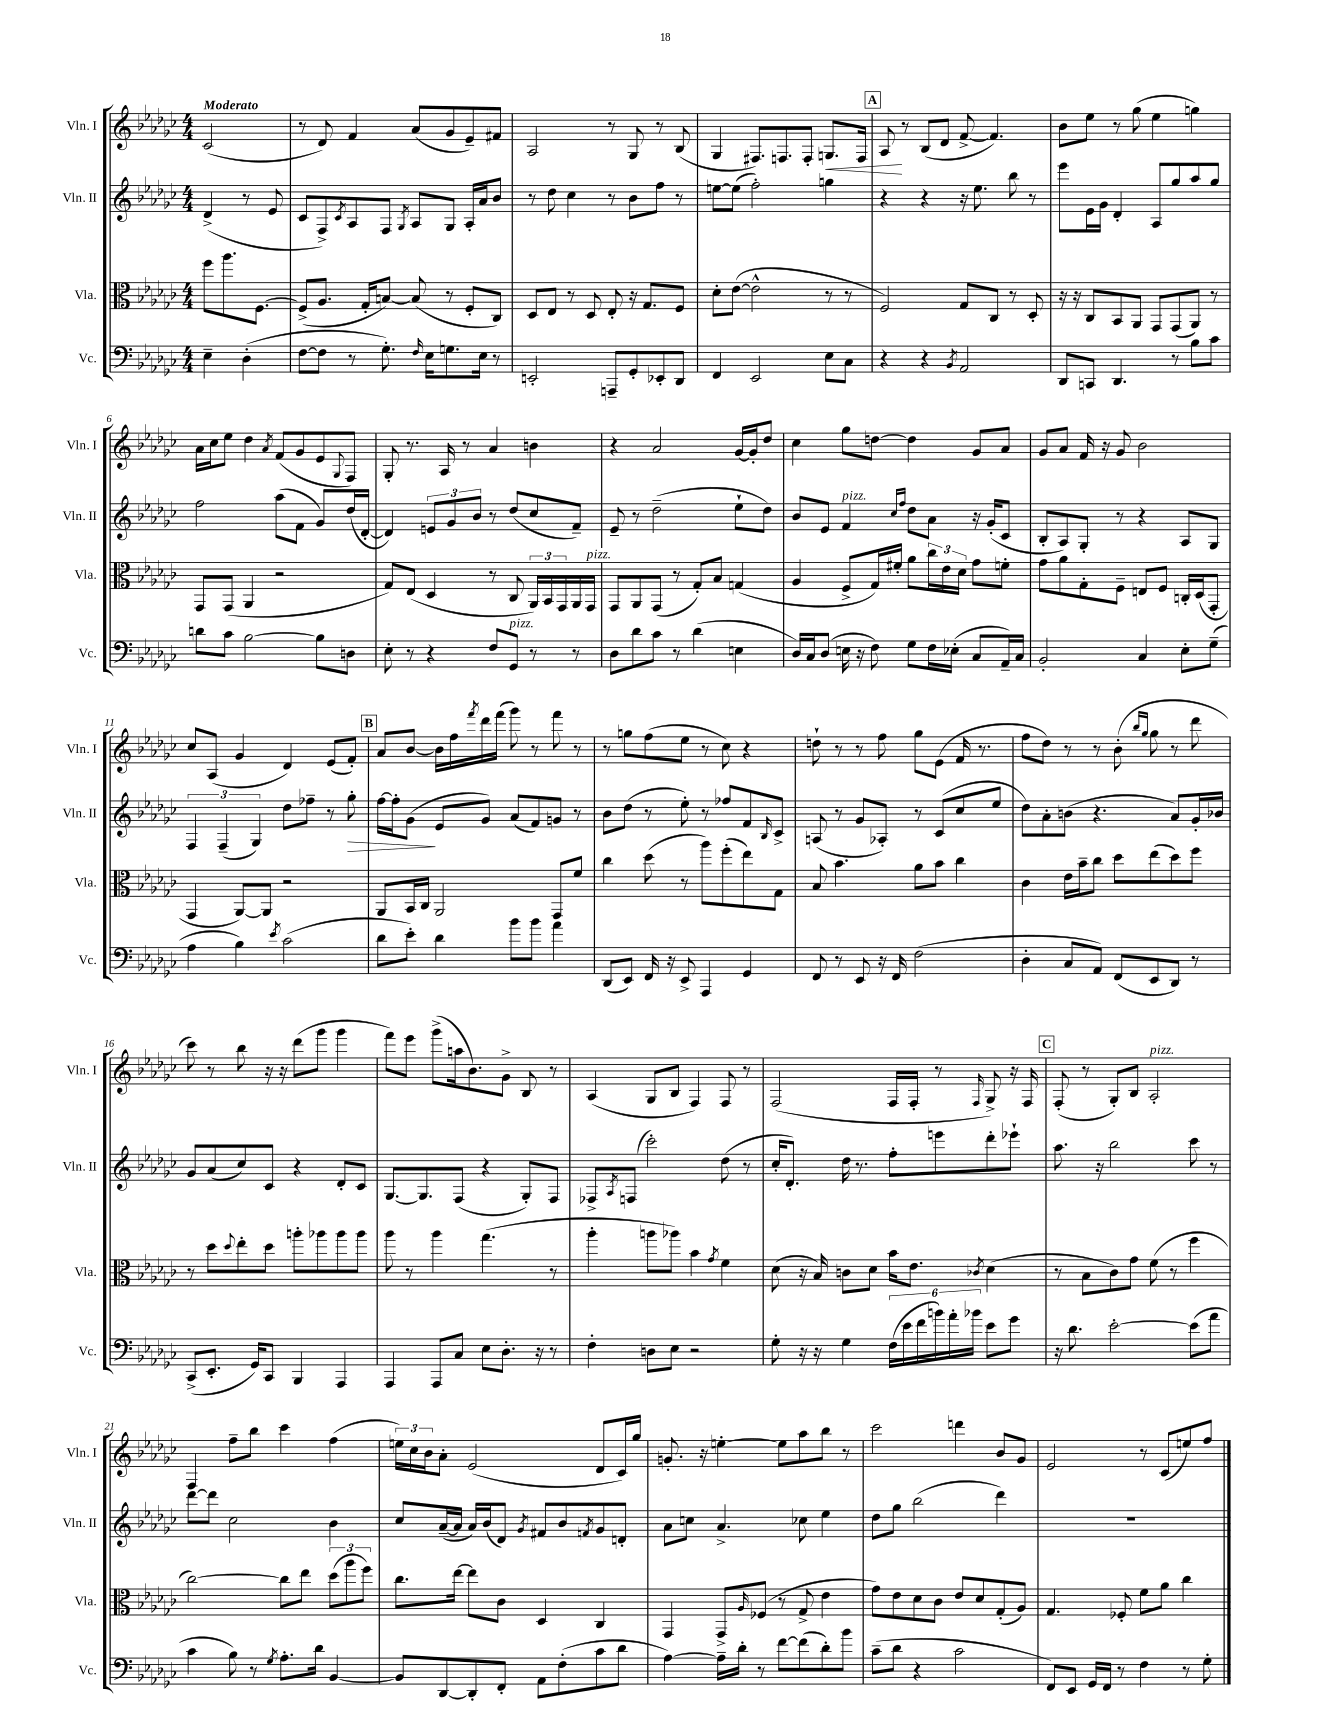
<<
\new StaffGroup <<
\new Staff = "s0" \with { instrumentName = "Vln. I" shortInstrumentName = "Vln. I" } {
    \clef treble \key ges \major \numericTimeSignature \time 4/4 \partial 2 \tempo "Moderato"
    ces'2( |
    r8 des'8) f'4 aes'8( ges'8 ees'8--) fis'8 |
    aes2 r8 ges8 r8 bes8( |
    ges4 fis8.) f8. f8-. g8.\< f16 |
    \mark \markup { \box "A" } aes8\! r8 bes8( des'8 f'8~-> f'4.) |
    bes'8 ees''8 r8 ges''8( ees''4 g''4) |
    aes'16 ces''16 ees''8 des''4 \acciaccatura { aes'8 } f'8( ges'8 ees'8 \appoggiatura { ges8 } f8) |
    ges8-. r8. aes16 r8 aes'4 b'4 |
    r4 aes'2 ges'16~ ges'16-. des''8 |
    ces''4 ges''8 d''8~ d''4 ges'8 aes'8 |
    ges'8 aes'8 f'16 r16 ges'8 bes'2 |
    ces''8 aes8( ges'4 des'4) ees'8( f'8-.) |
    \mark \markup { \box "B" } aes'8 bes'8~ bes'16 f''16 \acciaccatura { f'''8 } des'''16 f'''16( ges'''8) r8 f'''8 r8 |
    r8 g''8 f''8( ees''8 r8 ces''8) r4 |
    d''8-! r8 r8 f''8 ges''8 ees'8( f'16 r8. |
    f''8 des''8) r8 r8 bes'8-.( \grace { bes''16 ges''16 } ges''8 r8 des'''8 |
    ces'''8) r8 bes''8 r16 r16 des'''8( ges'''8 ges'''4 |
    f'''8) ees'''8 ges'''8->( a''16 bes'8.) ges'8-> bes8 r8 |
    aes4( ges8 bes8 f4) f8 r8 |
    f2( f16 f16-. r8 \grace { f16 } ges8->) r16 f16 |
    \mark \markup { \box "C" } f8-.( r8 ges8-.) bes8 aes2-.^\markup { \italic "pizz." } |
    f4 f''8-- bes''8 ces'''4 f''4( |
    \tuplet 3/2 { e''16) ces''16 bes'16 } aes'8-. ees'2( des'8 ces'16) ges''16 |
    g'8.-. r16 e''4~-. e''8 aes''8 bes''8 r8 |
    ces'''2 d'''4 bes'8 ges'8 |
    ees'2 r8 ces'8( e''8) f''8 \bar "|." |
}
\new Staff = "s1" \with { instrumentName = "Vln. II" shortInstrumentName = "Vln. II" } {
    \clef treble \key ges \major \numericTimeSignature \time 4/4 \partial 2
    des'4->( r8 ees'8 |
    ces'8 f8->) \acciaccatura { ces'8 } aes8 f8 \acciaccatura { ges8 } aes8 ges8 aes16-. aes'16 bes'8 |
    r8 des''8 ces''4 r8 bes'8 f''8 r8 |
    e''8~ e''8( f''2-.) g''4 |
    \mark \markup { \box "A" } r4 r4 r16 ees''8. bes''8 r8 |
    ees'''8 ees'16 ges'16 des'4-. aes8 ges''8 aes''8 ges''8 |
    f''2 aes''8( f'8 ges'8) des''16( des'16~-. |
    des'4) \tuplet 3/2 { e'8 ges'8 bes'8 } r8 des''8( ces''8 f'8--) |
    ees'8-- r8 des''2--( ees''8-! des''8) |
    bes'8 ees'8 f'4^\markup { \italic "pizz." } \grace { ces''16 f''16 } des''8 aes'8 r16 ges'16-.( ces'8 |
    bes8-. aes8) ges8-. r8 r4 aes8 ges8 |
    \tuplet 3/2 { f4 f4--( ges4) } des''8 fes''8-- r8 ges''8-.\> |
    \mark \markup { \box "B" } f''16~ f''16-. ges'8\!( ees'8 ges'8) aes'8( f'8) g'8 r8 |
    bes'8 des''8( r8 ees''8-.) r8 fes''8 f'8 \grace { bes16 } ces'8-> |
    a8( r8 ges'8 aes8-.) r8 ces'8( ces''8 ees''8 |
    des''8) aes'8-. b'8( r4. aes'8) ges'16-. bes'16 |
    ges'8 aes'8( ces''8) ces'8 r4 des'8-. ces'8 |
    ges8.~ ges8. f8( r4 ges8-.) f8 |
    fes8-> \acciaccatura { aes8 } f8( ces'''2-.) des''8( r8 |
    ces''16-. des'8.-.) des''16 r8. f''8-. e'''8 des'''8-. ees'''8-! |
    \mark \markup { \box "C" } aes''8. r16 bes''2 ces'''8 r8 |
    des'''8~ des'''8 ces''2 bes'4 |
    ces''8 aes'16~--( aes'16 aes'16) bes'16( des'8) \acciaccatura { ges'8 } fis'8 bes'8 \acciaccatura { f'8 } ges'8 d'8-. |
    aes'8 c''8 aes'4.-> ces''8 ees''4 |
    des''8 ges''8 bes''2( des'''4) |
    R1 \bar "|." |
}
\new Staff = "s2" \with { instrumentName = "Vla." shortInstrumentName = "Vla." } {
    \clef alto \key ges \major \numericTimeSignature \time 4/4 \partial 2
    f''8 aes''8. f8.~ |
    f8->( aes8. ges16-. b8~) b8( r8 f8-. ces8) |
    des8 ees8 r8 des8 ees8-. r16 ges8. f8 |
    des'8-. ees'8~( ees'2-^ r8 r8 |
    \mark \markup { \box "A" } f2) ges8 ces8 r8 des8-. |
    r16 r16 ces8 bes,8 aes,8 ges,8 ges,8( aes,8) r8 |
    ges,8 ges,8( aes,4 r2 |
    ges8) ees8( des4 r8 ces8 \tuplet 3/2 { aes,16) bes,16 ges,16 } aes,16 ges,16^\markup { \italic "pizz." } |
    ges,8 aes,8 ges,8( r8 ges8-.) bes8 g4( |
    aes4 f8-> ges16) fis'16-. aes'8 \tuplet 3/2 { ces''16 ees'16 des'16 } ges'8 f'8-. |
    ges'8 aes'8 ges8-. f8-- e8 f8 c16-. des16( ges,8-. |
    ges,4 aes,8~) aes,8 r2 |
    \mark \markup { \box "B" } aes,8 bes,16 ces16 aes,2 ges,8 f'8 |
    ces''4 des''8( r8 aes''8) f''8-.( ees''8) ges8 |
    bes8 bes'4. aes'8 bes'8 ces''4 |
    ces'4 ees'16 bes'16-- ces''8 des''8 ees''8( des''8) f''8 |
    r8 des''8 \appoggiatura { des''8 } ees''8-. des''8 a''8-. aes''8 aes''8 aes''8 |
    aes''8 r8 aes''4 ges''4.( r8 |
    aes''4-. a''8 aes''8) bes'4 \acciaccatura { ges'8 } f'4 |
    des'8( r16 bes16) c'8 des'8 bes'16 ees'8. \acciaccatura { ces'8 } des'4( |
    \mark \markup { \box "C" } r8 bes8 ces'8) ges'8 f'8( r8 f''4 |
    ces''2~) ces''8 ees''8 \tuplet 3/2 { des''8( aes''8 f''8) } |
    ces''8. ees''16~ ees''8 ces'8 des4 ces4 |
    ges,4 ges,8-> \grace { aes16 } fes8( r8 ges8-> ees'4 |
    ges'8) ees'8 des'8 ces'8 ees'8 des'8 ges8-.( aes8) |
    ges4. fes8-. f'8 aes'8 ces''4 \bar "|." |
}
\new Staff = "s3" \with { instrumentName = "Vc." shortInstrumentName = "Vc." } {
    \clef bass \key ges \major \numericTimeSignature \time 4/4 \partial 2
    ees4-- des4-.( |
    f8~ f8 r8 ges8.-.) \grace { f16 } ees16 g8. ees16 r8 |
    e,2-. a,,8-- ges,8-. ees,8-. des,8 |
    f,4 ees,2 ees8 ces8 |
    \mark \markup { \box "A" } r4 r4 \acciaccatura { bes,8 } aes,2 |
    des,8 c,8 des,4. r8 bes8 ces'8 |
    d'8 ces'8 bes2~ bes8 d8 |
    ees8-. r8 r4 f8 ges,8^\markup { \italic "pizz." } r8 r8 |
    des8 des'8 ces'8 r8 des'4( e4 |
    des16) ces16 des8( e16 r16 f8) ges8 f16 ees16-.( ces8 aes,16--) ces16 |
    bes,2-. ces4 ees8-. ges8--( |
    aes4 bes4) \acciaccatura { ees'8 } ces'2( |
    \mark \markup { \box "B" } des'8 ees'8-.) des'4 bes'8 bes'8 aes'4 |
    des,8( ees,8) f,16 r16 ees,8-> aes,,4 ges,4 |
    f,8 r8 ees,8 r16 f,16 f2( |
    des4-. ces8 aes,8) f,8( ees,8 des,8) r8 |
    ces,8->( ees,8.-. ges,16) ces,8 bes,,4 aes,,4 |
    aes,,4 aes,,8 ces8 ees8 des8.-. r16 r8 |
    f4-. d8 ees8 r2 |
    ges8-. r16 r16 ges4 \tuplet 6/4 { f16( ees'16 f'16 b'16) aes'16-. bes'16 } ees'8 ges'8 |
    \mark \markup { \box "C" } r16 des'8. ees'2~-. ees'8( aes'8 |
    ces'4 bes8) r8 \acciaccatura { ges8 } aes8.-. des'16 bes,4~ |
    bes,8 des,8~ des,8-. f,8-. aes,8 f8-.( ces'8 des'8 |
    aes4~) aes16-- des'16-. r8 f'8~ f'8( des'8-.) bes'8 |
    ces'8--( des'8 r4 ces'2 |
    f,8) ees,8 ges,16 f,16 r8 f4 r8 ges8-. \bar "|." |
}
>>
>>
